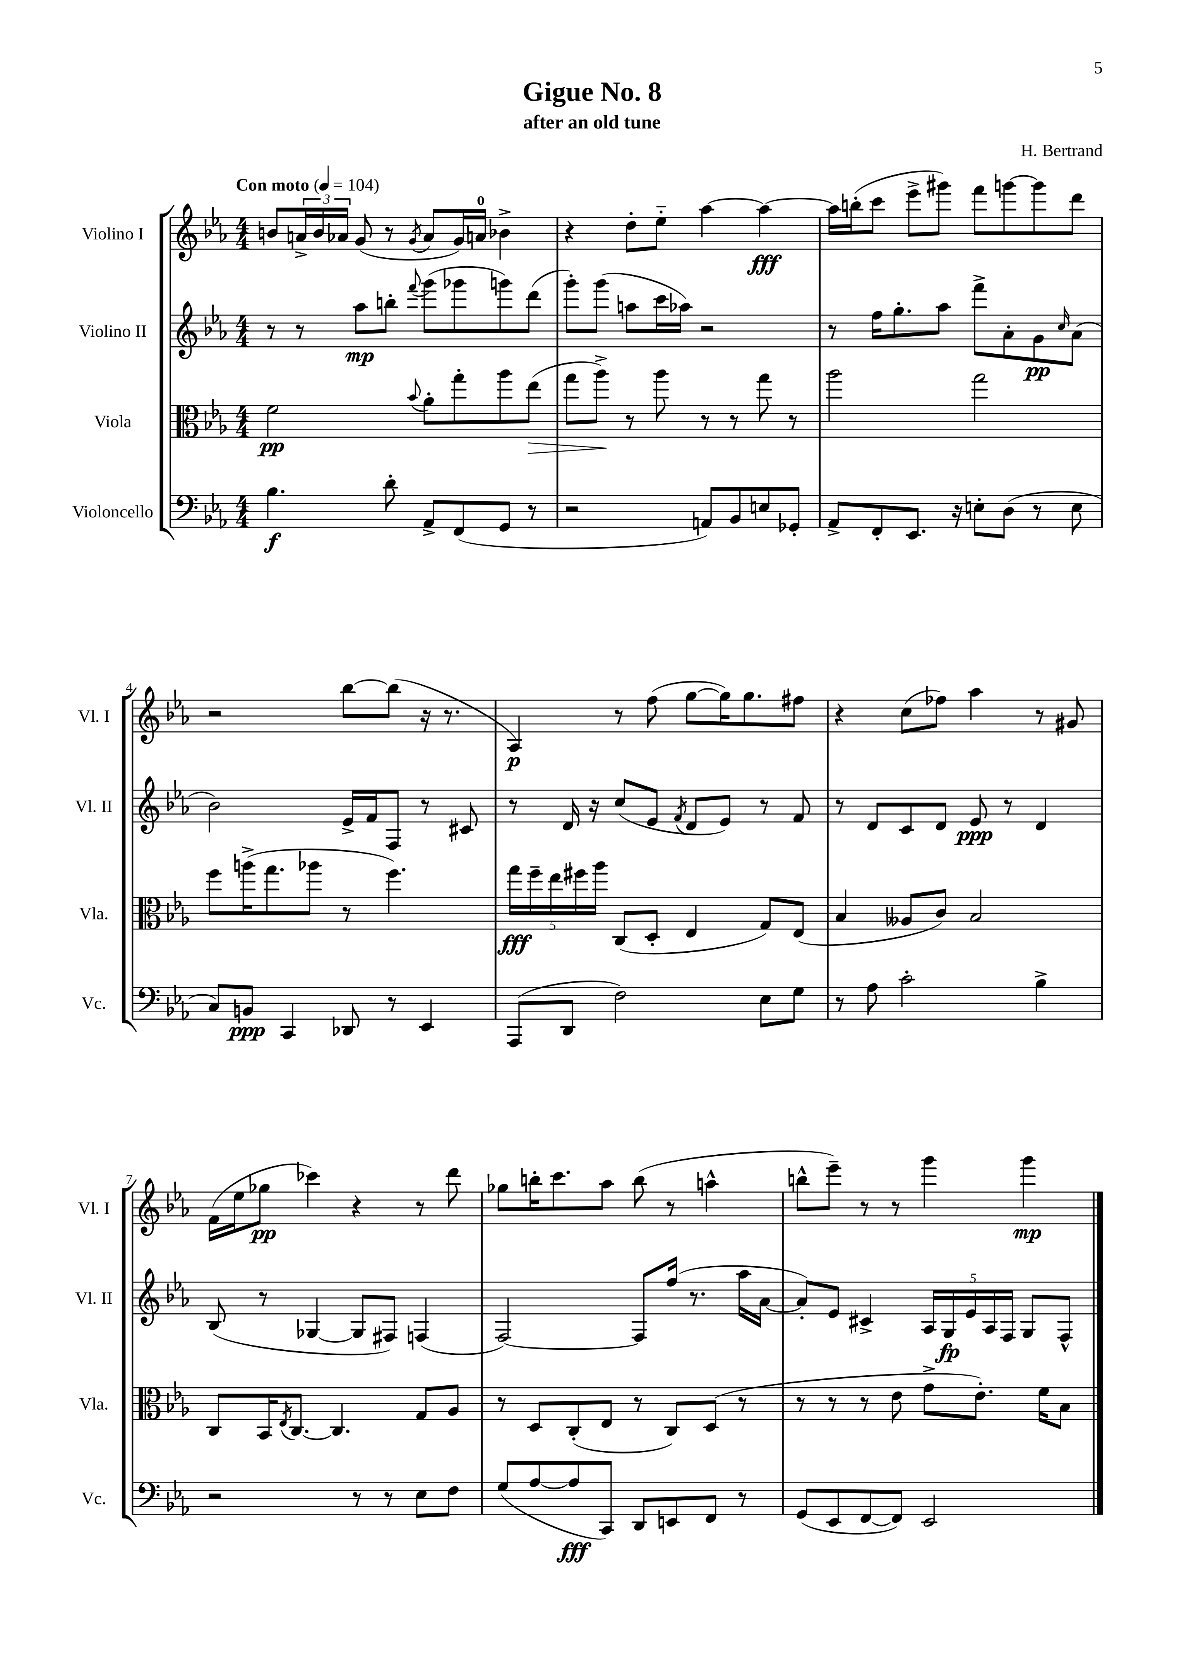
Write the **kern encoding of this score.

**kern	**kern	**kern	**kern
*staff4	*staff3	*staff2	*staff1
*clefF4	*clefC3	*clefG2	*clefG2
*k[b-e-a-]	*k[b-e-a-]	*k[b-e-a-]	*k[b-e-a-]
*M4/4	*M4/4	*M4/4	*M4/4
*MM104	*MM104	*MM104	*MM104
4.B-	2f	8r	8b
.	.	8r	24a^
.	.	.	24b
.	.	.	24a-
.	.	8aa-	(8g
8d'	.	8bb'	8r
.	8qqb-	8qqfff	8qg
8AA-^	8a-'	(8ggg	8a-
(8FF	8gg'	8ggg-	16g)
.	.	.	16a
8GG	8aa-	8ggg)	4b-^
8r	(8ee-	(8ddd	.
=	=	=	=
2r	8gg	8ggg')	4r
.	8aa-^)	(8ggg	.
.	8r	8aa	8dd'
.	8aa-	16ccc	8ee-'~
.	.	16aa-)	.
8AA)	8r	2r	[4aa-
8BB-	8r	.	.
8E	8gg	.	4aa-_
8GG-'	8r	.	.
=	=	=	=
8AA-^	2aa-	8r	16aa-]
.	.	.	(16bb'
8FF'	.	16ff	8ccc
.	.	8.gg'	.
8.EE-	.	.	8eee-^
.	.	8aa-	8ggg#)
16r	.	.	.
8E'	2gg	8fff^	8fff
(8D	.	8a-'	[8ggg
8r	.	8g	8ggg]
.	.	16qqcc	.
8E	.	(8a-	8ddd
=	=	=	=
8C)	8ff	2b-)	2r
8BB	(16aa^	.	.
.	8.gg	.	.
4CC	.	.	.
.	8aa-	.	.
8DD-	8r	16e-^	[8bb-
.	.	16f	.
8r	4.ff)	8F	(8bb-]
4EE-	.	8r	16r
.	.	.	8.r
.	.	8c#	.
=	=	=	=
(8AAA-	20gg	8r	4A-)
.	20ff~	.	.
.	20ee-	.	.
8DD	.	16d	.
.	20ff#	.	.
.	.	16r	.
.	20aa-	.	.
2F)	(8C	(8cc	8r
.	8D'	8e-	(8ff
.	.	8qf	.
.	4E-	8d	[8gg
.	.	8e-)	16gg])
.	.	.	8.gg
8E-	8G)	8r	.
8G	(8E-	8f	8ff#
=	=	=	=
8r	4B-	8r	4r
8A-	.	8d	.
2c'	8A--	8c	(8cc
.	8c)	8d	8ff-)
.	2B-	8e-	4aa-
.	.	8r	.
4B-^	.	4d	8r
.	.	.	8g#
=	=	=	=
2r	8C	(8B-	(16f
.	.	.	16ee-
.	16BB-	8r	8gg-
.	8qE-	.	.
.	[8.C	.	.
.	.	[4G-	4ccc-)
.	4.C]	.	.
8r	.	8G-]	4r
8r	.	8F#)	.
8E-	8G	(4F	8r
8F	8A-	.	8ddd
=	=	=	=
(8G	8r	[2F)	8gg-
[8A-	8D	.	16bb'
.	.	.	8.ccc
8A-]	(8C'	.	.
8CC)	8E-	.	8aa-
8DD	8r	8F]	(8bb
8EE	8C)	(16ff	8r
.	.	8.r	.
8FF	(8D	.	4aa^^
8r	8r	16aa-	.
.	.	[16a-	.
=	=	=	=
(8GG	8r	8a-'])	8bb^^
8EE-	8r	8e-	8eee-~)
[8FF	8r	4c#^	8r
8FF])	8e-	.	8r
2EE-	8g^	20A-	4ggg
.	.	20G	.
.	.	20e-	.
.	8.e-')	.	.
.	.	20A-	.
.	.	20F	.
.	.	8G	4ggg
.	16f	.	.
.	8B-	8F^^	.
==	==	==	==
*-	*-	*-	*-
